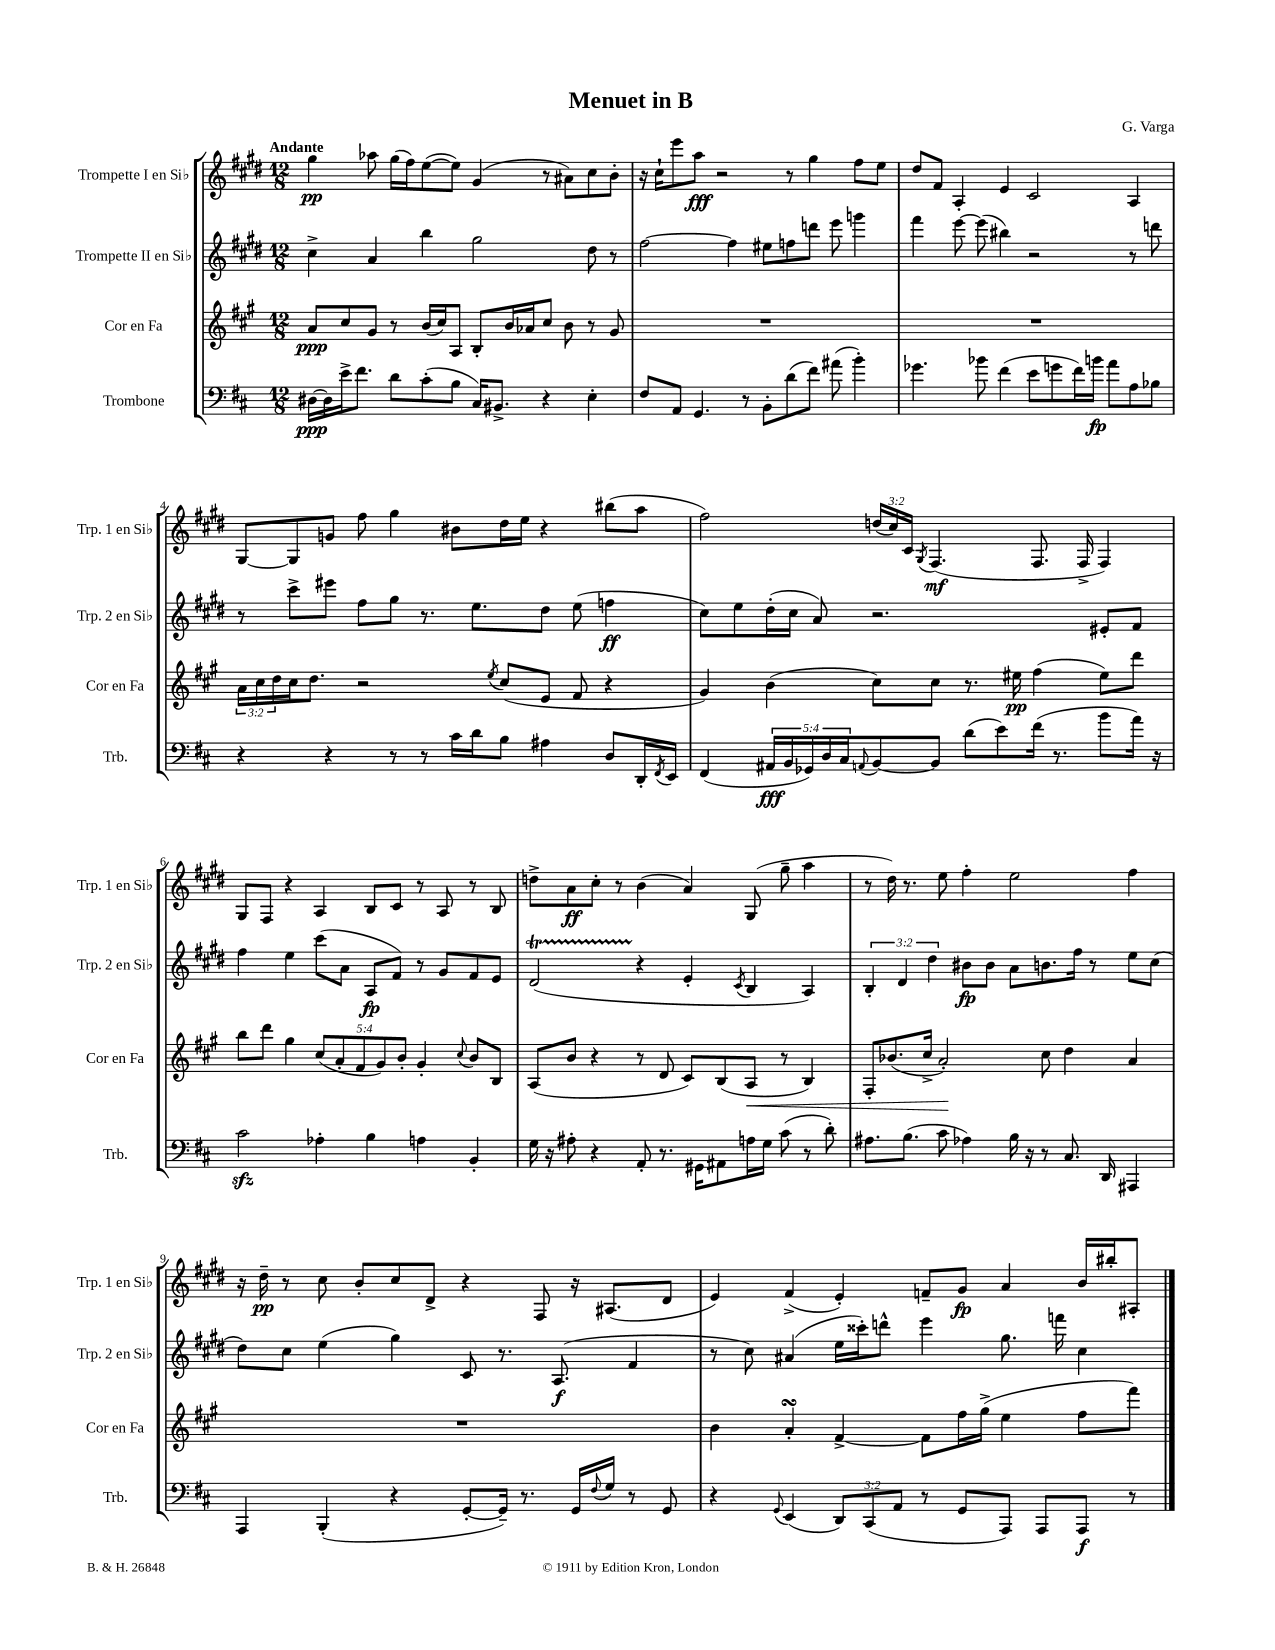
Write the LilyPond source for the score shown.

\header { title = "Menuet in B" composer = "G. Varga" }
<<
\new StaffGroup <<
\new Staff = "s0" \with { instrumentName = "Trompette I en Sib" shortInstrumentName = "Trp. 1 en Sib" } {
    \clef treble \key e \major \numericTimeSignature \time 12/8 \override Staff.TupletNumber.text = #tuplet-number::calc-fraction-text \tempo "Andante"
    gis''4\pp aes''8 gis''16( fis''16) e''8~( e''8) gis'4( r8 ais'8) cis''8 b'8-. |
    r16 cis''16-! e'''8 a''8\fff r2 r8 gis''4 fis''8 e''8 |
    dis''8 fis'8 a4-. e'4 cis'2 a4 |
    gis8~ gis8 g'8 fis''8 gis''4 bis'8 dis''16 e''16 r4 bis''8( a''8 |
    fis''2) \tuplet 3/2 { d''16( cis''16) cis'16 } \acciaccatura { gis8 } fis4.\mf( fis8. fis16-> fis4) |
    gis8 fis8 r4 a4 b8 cis'8 r8 a8 r8 b8 |
    d''8-> a'8\ff cis''8-. r8 b'4( a'4) gis8( gis''8-- a''4 |
    r8 dis''16) r8. e''8 fis''4-. e''2 fis''4 |
    r16 dis''16--\pp r8 cis''8 b'8-. cis''8 dis'8-> r4 fis8 r16 ais8.( dis'8 |
    e'4) fis'4->( e'4-.) f'8-- gis'8\fp a'4 b'16 bis''16-. ais8-. \bar "|." |
}
\new Staff = "s1" \with { instrumentName = "Trompette II en Sib" shortInstrumentName = "Trp. 2 en Sib" } {
    \clef treble \key e \major \numericTimeSignature \time 12/8 \override Staff.TupletNumber.text = #tuplet-number::calc-fraction-text
    cis''4-> a'4 b''4 gis''2 dis''8 r8 |
    fis''2~ fis''4 eis''8 f''8 d'''8 e'''8 g'''4 |
    fis'''4 e'''8~ e'''8( bis''4) r2 r8 d'''8 |
    r8 cis'''8-> eis'''8 fis''8 gis''8 r8. e''8. dis''8 e''8( f''4\ff |
    cis''8) e''8 dis''16-.( cis''16 a'8) r2. eis'8-. fis'8 |
    fis''4 e''4 cis'''8( a'8 a8\fp fis'8) r8 gis'8 fis'8 e'8 |
    dis'2\startTrillSpan( r4\stopTrillSpan e'4-. \acciaccatura { cis'8 } b4 a4) |
    \tuplet 3/2 { b4-. dis'4 dis''4 } bis'8\fp bis'8 a'8 b'8. fis''16 r8 e''8 cis''8( |
    dis''8) cis''8 e''4( gis''4) cis'8 r8. a8.\f( fis'4 |
    r8 cis''8) ais'4( e''16 cisis'''16-.) d'''8-^ e'''4 gis''8. f'''16 cis''4 \bar "|." |
}
\new Staff = "s2" \with { instrumentName = "Cor en Fa" shortInstrumentName = "Cor en Fa" } {
    \clef treble \key a \major \numericTimeSignature \time 12/8 \override Staff.TupletNumber.text = #tuplet-number::calc-fraction-text
    a'8\ppp cis''8 gis'8 r8 b'16( cis''16) a8 b8-. b'16 aes'16 cis''8 b'8 r8 gis'8 |
    R1. |
    R1. |
    \tuplet 3/2 { a'16 cis''16 d''16 } cis''16 d''8. r2 \acciaccatura { e''8 } cis''8( e'8 fis'8 r4 |
    gis'4) b'4( cis''8) cis''8 r8. eis''16\pp fis''4( eis''8) d'''8 |
    b''8 d'''8 gis''4 \tuplet 5/4 { cis''8( a'8-. fis'8 gis'8) b'8-. } gis'4-. \appoggiatura { cis''8 } b'8 b8 |
    a8( b'8 r4 r8 d'8 cis'8) b8( a8\< r8 b4) |
    fis8-. bes'8.( cis''16-> a'2-.\!) cis''8 d''4 a'4 |
    R1. |
    b'4 a'4-.\turn fis'4~-> fis'8 fis''16 gis''16->( e''4 fis''8 fis'''8) \bar "|." |
}
\new Staff = "s3" \with { instrumentName = "Trombone" shortInstrumentName = "Trb." } {
    \clef bass \key d \major \numericTimeSignature \time 12/8 \override Staff.TupletNumber.text = #tuplet-number::calc-fraction-text
    dis16~\ppp dis16 e'16-> fis'8. d'8 cis'8-.( b8 cis16) bis,8.-> r4 e4-. |
    fis8 a,8 g,4. r8 b,8-. d'8( fis'8) ais'8( b'4-.) |
    ges'4. bes'8 fis'4( e'8 g'8 fis'16) b'16\fp a'8 a8 bes8 |
    r4 r4 r8 r8 cis'16 d'16 b8 ais4 d8 d,16-. \acciaccatura { fis,8 } e,16 |
    fis,4( \tuplet 5/4 { ais,16\fff b,16 ges,16) d16 cis16 } \appoggiatura { a,8 } b,8~ b,8 d'8( e'8) fis'16( r8. b'8 a'16) r16 |
    cis'2\sfz aes4-. b4 a4 b,4-. |
    g16 r16 ais8-. r4 a,8-. r8. gis,16 ais,8 a16 g16 cis'8( r8 d'8-.) |
    ais8. b8.( cis'8 aes4) b16 r16 r8 cis8. d,16 ais,,4 |
    a,,4 b,,4-.( r4 g,8~-. g,16--) r8. g,16 \appoggiatura { fis8 } g16 r8 g,8 |
    r4 \appoggiatura { g,8 } e,4( \tuplet 3/2 { d,8) cis,8( a,8 } r8 g,8 a,,8) a,,8 a,,8\f r8 \bar "|." |
}
>>
>>
